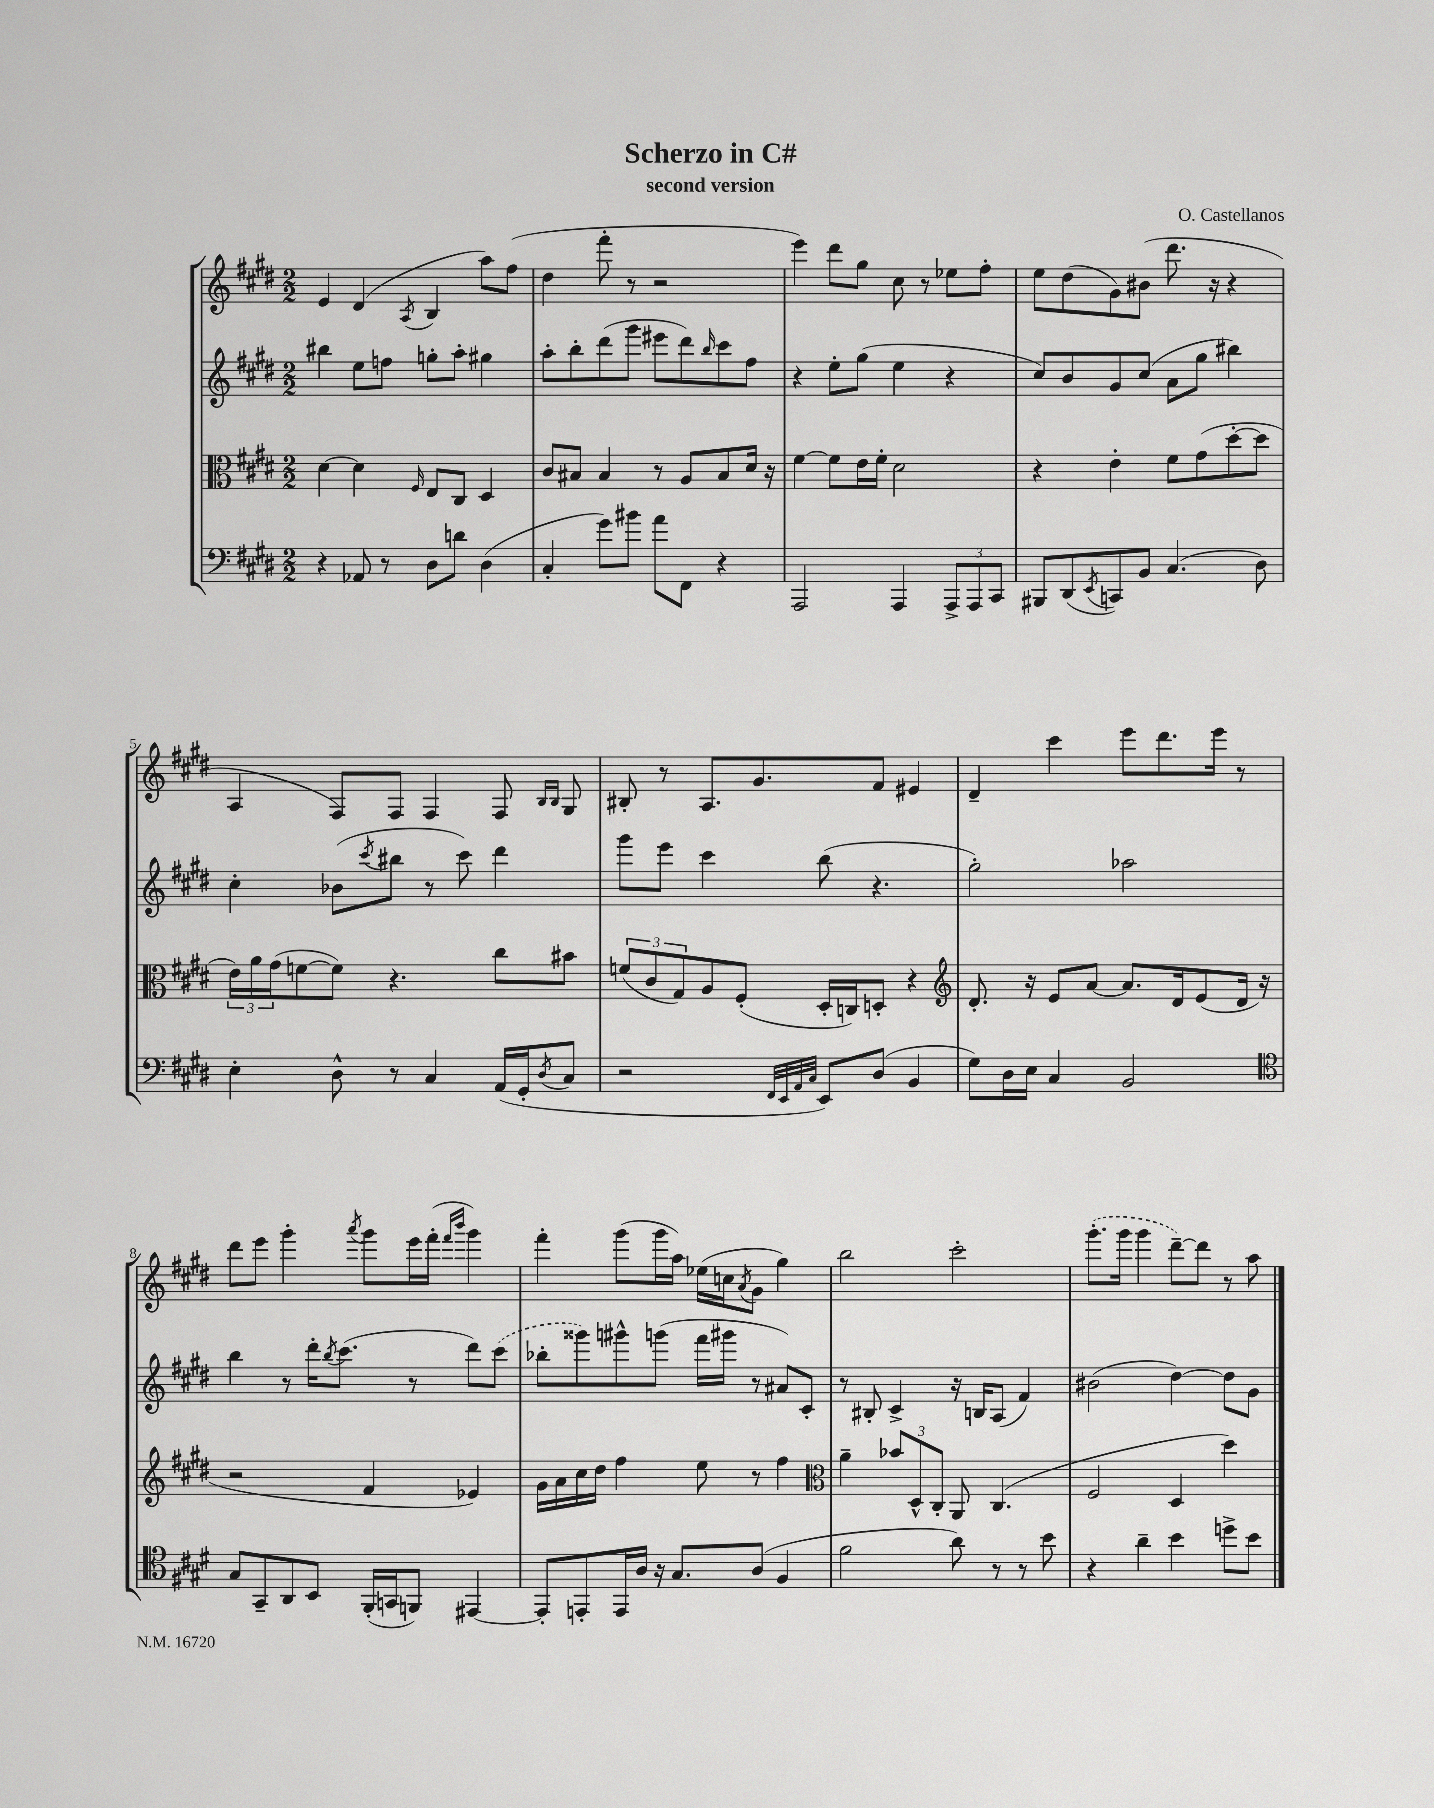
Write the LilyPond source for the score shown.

\header { title = "Scherzo in C#" composer = "O. Castellanos" subtitle = "second version" }
<<
\new StaffGroup <<
\new Staff = "s0" {
    \clef treble \key e \major \numericTimeSignature \time 2/2
    e'4 dis'4( \acciaccatura { a8 } b4 a''8) fis''8( |
    dis''4 fis'''8-. r8 r2 |
    e'''4) dis'''8 gis''8 cis''8 r8 ees''8 fis''8-. |
    e''8 dis''8( gis'8) bis'8( dis'''8. r16 r4 |
    a4 fis8) fis8 fis4 fis8 \grace { b16 b16 } gis8 |
    bis8-. r8 a8. gis'8. fis'8 eis'4 |
    dis'4-- cis'''4 e'''8 dis'''8. e'''16 r8 |
    dis'''8 e'''8 gis'''4-. \acciaccatura { a'''8 } gis'''8 e'''16 fis'''16-.( \grace { fis'''16 b'''16 } gis'''4) |
    fis'''4-. gis'''8( gis'''16 a''16) ees''16( c''16 \acciaccatura { a'8 } gis'8 gis''4) |
    b''2 cis'''2-. |
    \once \slurDashed gis'''8.-.( gis'''16 gis'''4 dis'''8~--) dis'''8 r8 a''8 \bar "|." |
}
\new Staff = "s1" {
    \clef treble \key e \major \numericTimeSignature \time 2/2
    bis''4 e''8 f''8 g''8-. a''8-. gis''4 |
    a''8-. b''8-. dis'''8( gis'''8 eis'''8 dis'''8) \grace { b''16 } cis'''8 fis''8 |
    r4 e''8-. gis''8( e''4 r4 |
    cis''8) b'8 gis'8 cis''8( a'8 gis''8 bis''4) |
    cis''4-. bes'8( \acciaccatura { cis'''8 } bis''8 r8 cis'''8) dis'''4 |
    gis'''8 e'''8 cis'''4 b''8( r4. |
    gis''2-.) aes''2 |
    b''4 r8 dis'''16-. \acciaccatura { b''8 } cis'''8.( r8 dis'''8) \once \slurDashed cis'''8( |
    bes''8-. gisis'''8) gis'''8-^ g'''8( fis'''16 gis'''16 r8 ais'8) cis'8-. |
    r8 bis8-. cis'4-> r16 b16 a8( fis'4) |
    bis'2( dis''4~) dis''8 gis'8 \bar "|." |
}
\new Staff = "s2" {
    \clef alto \key e \major \numericTimeSignature \time 2/2
    dis'4~ dis'4 \grace { fis16 } e8 cis8 dis4 |
    cis'8 bis8 bis4 r8 a8 bis8 dis'16 r16 |
    fis'4~ fis'8 e'16 fis'16-. dis'2 |
    r4 e'4-. fis'8 gis'8( dis''8~-. dis''8 |
    \tuplet 3/2 { e'16) a'16 gis'16( } f'8~ f'8) r4. cis''8 bis'8 |
    \tuplet 3/2 { f'8( cis'8 gis8) } a8 fis8-.( dis16-. c16) d8-. r4 |
    \clef treble dis'8.-. r16 e'8 a'8~ a'8. dis'16 e'8( dis'16 r16 |
    r2 fis'4 ees'4) |
    gis'16 a'16 cis''16 dis''16 fis''4 e''8 r8 fis''4 |
    \clef alto a'4-- \tuplet 3/2 { bes'8 dis8-^ cis8-. } a,8 cis4.( |
    fis2 dis4 dis''4) \bar "|." |
}
\new Staff = "s3" {
    \clef bass \key e \major \numericTimeSignature \time 2/2
    r4 aes,8 r8 dis8 d'8 dis4( |
    cis4-. gis'8) bis'8 a'8 fis,8 r4 |
    a,,2 a,,4 \tuplet 3/2 { a,,8-> a,,8 cis,8 } |
    bis,,8 dis,8( \acciaccatura { e,8 } c,8) b,8 cis4.( dis8) |
    e4-. dis8-^ r8 cis4 a,16( gis,16-. \acciaccatura { dis8 } cis8 |
    r2 \grace { fis,32 e,32 a,32 cis32 } e,8) dis8( b,4 |
    gis8) dis16 e16 cis4 b,2 |
    \clef tenor gis8 gis,8-- a,8 b,8 fis,16-.( g,16 f,8) eis,4~ |
    eis,8-. e,8-. e,16 a16 r16 gis8. a8( fis4 |
    fis'2 a'8) r8 r8 b'8 |
    r4 a'4-- b'4 d''8-> b'8 \bar "|." |
}
>>
>>
